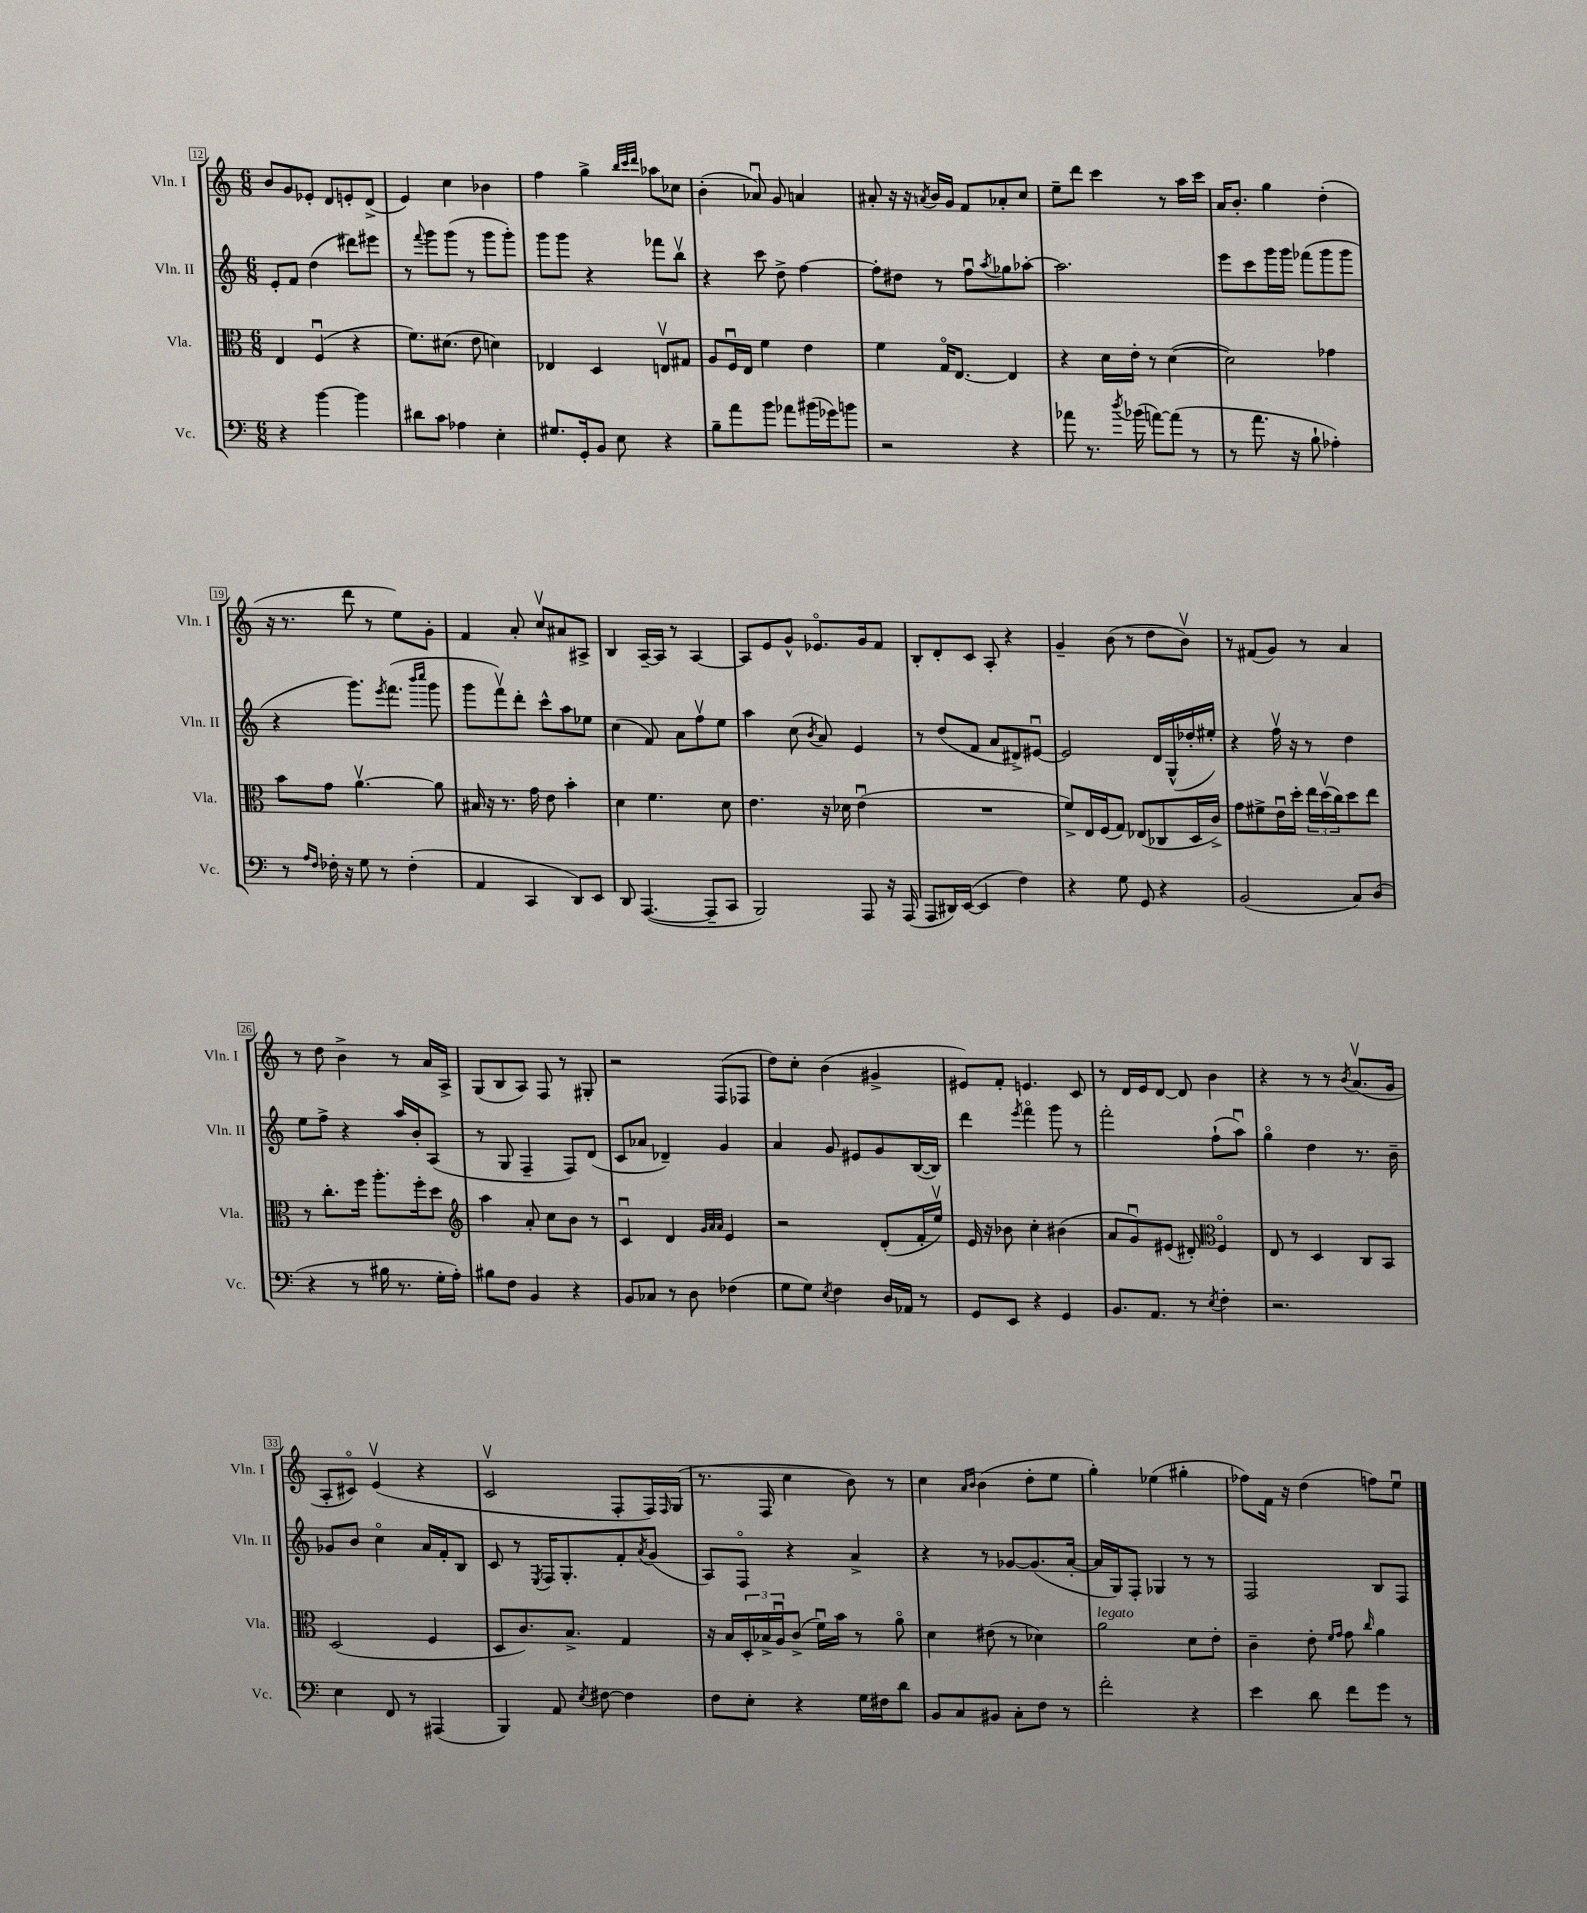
<<
\new StaffGroup <<
\new Staff = "s0" \with { instrumentName = "Vln. I" shortInstrumentName = "Vln. I" } {
    \clef treble \key c \major \numericTimeSignature \time 6/8
    b'8 g'8 ees'8-. d'8 e'8-. d'8->( |
    e'4) c''4 bes'4 |
    f''4 g''4-> \grace { b''32 c'''32 d'''32 } aes''8 ces''8 |
    b'4-.( aes'8\downbow) g'8 a'4 |
    ais'8-. r16 r16 \acciaccatura { a'8 } b'16 g'16 f'8 aes'8-. c''8 |
    e''8-- d'''8 c'''4 r8 a''16 c'''16 |
    a'16 b'8.-. g''4 d''4-.( |
    r16 r8. d'''8 r8 e''8) g'8-. |
    f'4 a'8-. c''8\upbow ais'8 ais8-> |
    b4 a16~-- a16 r8 a4~ |
    a8 e'8 g'8-^ ees'8.\flageolet g'16 f'8 |
    b8-. d'8-. c'8 a8-. r4 |
    g'4-- b'8( r8 d''8 b'8\upbow) |
    r8 fis'8( g'8) r8 a'4 |
    r8 d''8 b'4-> r8 a'16 a16-> |
    g8( b8 a8) f8 r8 gis8-. |
    r2 f8( fes8 |
    d''8) c''8-. b'4( gis'4-> |
    eis'8) f'8-. e'4. c'8 |
    r8 d'16 e'16 d'8~ d'8 b'4 |
    r4 r8 r8 \acciaccatura { b'8 } a'8.\upbow( g'16 |
    a8-. cis'8\flageolet) e'4\upbow( r4 |
    c'2\upbow f8-. f16) \grace { f16 } g16( |
    r8. f16 c''4 b'8) r8 |
    c''4 \grace { a'16 b'16 } b'4( d''8-. e''8 |
    g''4-.) ees''4( gis''4-. |
    fes''8) f'16 r16 d''4( f''8) e''8\downbow \bar "|." |
}
\new Staff = "s1" \with { instrumentName = "Vln. II" shortInstrumentName = "Vln. II" } {
    \clef treble \key c \major \numericTimeSignature \time 6/8
    e'8-. f'8 d''4( dis'''8) eis'''8 |
    r8 \appoggiatura { f'''8 } g'''8 g'''8( r8 g'''8 g'''8-.) |
    g'''8 g'''8 r4 fes'''8 b''8\upbow |
    r4 c'''8 d''8-> f''4~ |
    f''8-. dis''8 r8 f''8\downbow \acciaccatura { a''8 } ges''8 aes''8~-. |
    aes''2. |
    e'''8 c'''8 g'''16 g'''16 fes'''8( g'''8 g'''8 |
    r4 g'''8.) \acciaccatura { e'''8 } f'''8.( \grace { b'''16 c''''16 } g'''8 |
    g'''8 f'''8\upbow) d'''8-. c'''8-^ a''8 ees''8 |
    c''4( f'8) a'8 f''8\upbow e''8 |
    a''4 c''8( \acciaccatura { b'8 } a'8) e'4 |
    r8 d''8( f'8 a'8 dis'8->) eis'8~\downbow |
    eis'2 d'16 g16-^( des''16-. eis''16-.) |
    r4 f''16\upbow r16 r8 d''4 |
    e''8 f''8-> r4 a''16 b'16-. a8( |
    r8 g8 f4-- f8) d'8( |
    c'8 aes'8 des'4--) g'4 |
    a'4 g'8 eis'8 g'8 b16~( b16) |
    d'''4 \acciaccatura { e'''8 } f'''4\flageolet g'''8 r8 |
    f'''2-. f''8-!( a''8\downbow) |
    g''4\flageolet d''4 r8. b'16-- |
    ges'8 b'8 c''4\flageolet a'16 f'16-. b8 |
    c'8 r8 \acciaccatura { e8 } f16 g8.-. f'8-. \acciaccatura { a'8 } g'8( |
    a8) f8\flageolet r4 a'4-> |
    r4 r8 ges'8~ ges'8.( a'16~-. |
    a'16 g16) f8-. ges4 r8 r8 |
    f2 b8 f8 \bar "|." |
}
\new Staff = "s2" \with { instrumentName = "Vla." shortInstrumentName = "Vla." } {
    \clef alto \key c \major \numericTimeSignature \time 6/8
    e4 f4\downbow( r4 |
    f'8.) dis'8.( e'8 d'4) |
    ees4 d4 e8\upbow gis8 |
    a8 f16\downbow e16 f'4 e'4 |
    f'4 g16\flageolet e8.~ e4 |
    r4 d'16 e'16-. r8 d'4~( |
    d'2) ges'4 |
    b'8 g'8 a'4.~\upbow a'8 |
    bis16 r16 r8. g'16 e'8 b'4-. |
    d'4 f'4. d'8 |
    e'4. r16 des'16 e'4\downbow( |
    R2. |
    f'8->) e16 f16( g8) ees8( ces8 d16 c'16->) |
    g'8 fis'8-> e'16\downbow d''16-. \tuplet 3/2 { e''16 d''16\upbow( c''16) } d''8 e''8 |
    r8 c''8.-. f''16 a''8.-. f''16-. d''8 |
    \clef treble a''4 a'8-. c''8 b'8 r8 |
    c'4\downbow d'4 \grace { g'32 a'32 a'32 } e'4 |
    r2 d'8-.( f'16-. e''16\upbow) |
    e'16 r16 bes'8 c''4-. bis'4( |
    a'8 g'8\downbow) eis'8( dis'8-.) \clef alto f4\flageolet |
    e8 r8 d4 c8 b,8 |
    d2( f4 |
    d8 c'8.) b8.-> g4 |
    r16 b16 \tuplet 3/2 { d16-. bes16-> a16\downbow } c'8->( f'16\downbow) b'16 r8 a'8\flageolet |
    d'4 eis'8( r8 des'4) |
    a'2^\markup { \italic "legato" } d'8 e'8-. |
    c'4-- e'8-. \grace { f'16 g'16 } g'8 \grace { c''16 } a'4 \bar "|." |
}
\new Staff = "s3" \with { instrumentName = "Vc." shortInstrumentName = "Vc." } {
    \clef bass \key c \major \numericTimeSignature \time 6/8
    r4 b'4~ b'4 |
    dis'8 c'8 aes4 e4-. |
    gis8. g,16-. b,8 e8 r4 |
    b8-- a'8 b'8 aes'8 bis'16( ges'16) b'8 |
    r2 r4 |
    aes'8 r8. \acciaccatura { d''8 } bes'16( a'8~) a'8( r8 |
    r8 a'8. r16 b8-! aes4-.) |
    r8 \grace { a16 f16 } fes16-. r16 g8 r8 fes4-.( |
    a,4 c,4 d,8) e,8 |
    d,8 a,,4.~( a,,8-- c,8 |
    b,,2) a,,8 r16 a,,16( |
    a,,8 dis,16) e,16~( e,4 f4) |
    r4 g8 g,8 r4 |
    b,2( c8) d8( |
    r4 r8 bis16 r8. g16-. a16-.) |
    bis8 f8 b,4 r4 |
    b,8 ces8 r8 d8 fes4( |
    g8 g8) \acciaccatura { e8 } f4 d16 aes,16 r8 |
    g,8 e,8 r4 g,4 |
    b,8. a,8. r8 \acciaccatura { e8 } f4-. |
    r2. |
    e4 f,8 r8 ais,,4( |
    b,,4) a,8 \acciaccatura { e8 } fis8~ fis4 |
    f8 e8-. r4 g16 fis16 d'8 |
    b,8 c8 bis,8 c8-. f8 r8 |
    f'2-. r4 |
    e'4 d'8 f'8 g'8 r8 \bar "|." |
}
>>
>>
\layout { \context { \Score currentBarNumber = #12 \override BarNumber.stencil = #(make-stencil-boxer 0.1 0.3 ly:text-interface::print) } }
